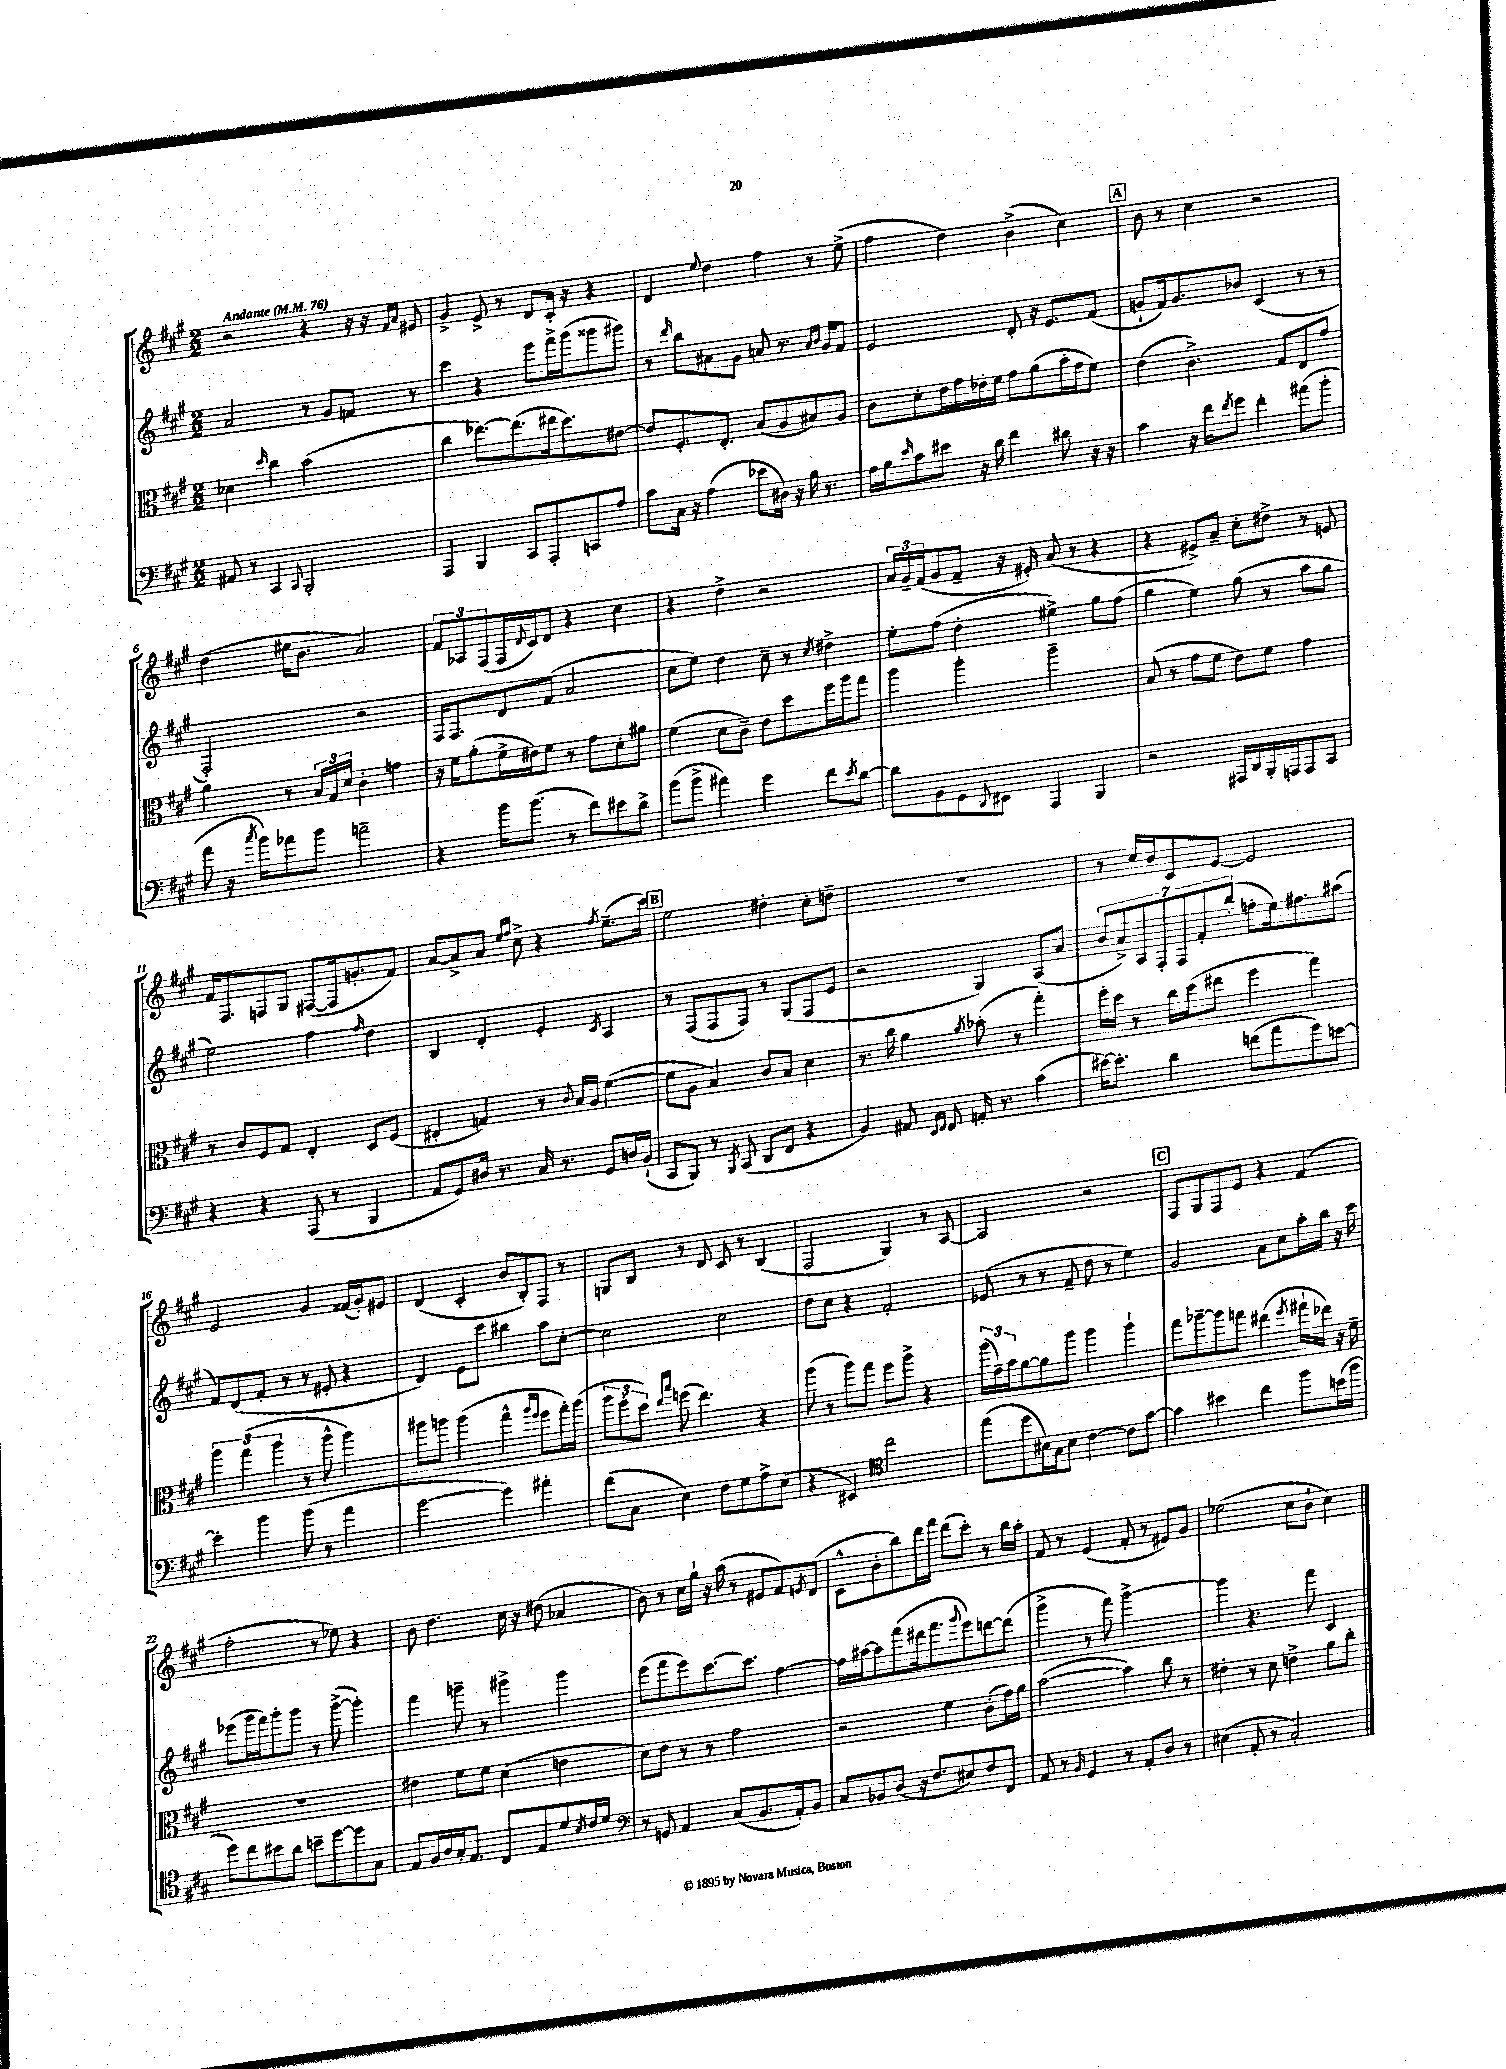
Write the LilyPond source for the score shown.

<<
\new StaffGroup <<
\new Staff = "s0" {
    \clef treble \key a \major \numericTimeSignature \time 2/2 \tempo "Andante" 4 = 76
    r2 r4 r16 r16 \grace { fis'16 a'16 } eis'8 |
    gis'4-> e'8-> r8 d'8 cis'16-. r16 r4 |
    d'4 \appoggiatura { e''8 } d''4 fis''4 r8 e''8->( |
    fis''4 d''4) b'4->( cis''4) |
    \mark \markup { \box "A" } b'8 r8 cis''4 r2 |
    d''4( eis''16 b'8. a'2) |
    \tuplet 3/2 { fis'8 aes8 fis8( } fis16 \appoggiatura { d'8 } cis'16) d'8 r4 cis''4 |
    r4 d''4-> r2 |
    \tuplet 3/2 { a'16 gis'16-- fis'16( } gis'8 fis'8-- r16 eis'16-.) a'8( r8 r4 |
    r4 eis'8->) a'8-- cis''8-. dis''8-> r8 e'8 |
    fis'16 fis8. f8 gis8 fis8~( fis16 g'8.-. fis'8) |
    a'8~ a'8-> a'8 \grace { e''16 fis''16 } cis''8-> r4 \acciaccatura { fis''8 } e''8.--( cis'''16) |
    \mark \markup { \box "B" } e''2 dis''4-. cis''8-. d''8-- |
    R1 |
    r8 cis''16 b'16 cis'8 e'8~ e'2 |
    e'2 gis'4 fisis'16( gis'16-.) eis'8 |
    d'4( cis'4-. b'8 b8-.) fis8 r8 |
    g8 b8 r8 d'8 cis'8 r8 b4( |
    fis2 gis4) r8 a8~ |
    a2 r2 |
    \mark \markup { \box "C" } fis8 gis8 fis8 e'8 r4 fis'4( |
    fis''2-. r8 ees''8) r4 |
    b'8 d''4. cis''16 r16 dis''8( aes'4 |
    b'8) r8 cis''16 gis''16-! r16 a''16( r8 eis'8 fis'8) \acciaccatura { e'8 } d'8( |
    cis'8-^ b'8-. b''8) d'''16 fis'''16 d'''8( cis'''8-.) r8 b''16 a''16-. |
    fis'8 r8 e'4( fis'8-. r8 eis'8) gis'8 |
    ees''2( cis''8 b'8-! cis''4) \bar "|." |
}
\new Staff = "s1" {
    \clef treble \key a \major \numericTimeSignature \time 2/2
    a'2 r8 gis'8 f'8 r8 |
    cis'''4 r4 e'''8 fis'''16-> gis'''16( gisis'''8 gis'''8) |
    r8 \grace { d'''16 } b''8 ais'8 gis'8 a'8 r8. \grace { a'16 b'16 } gis'16 fis'8 |
    e'2 d'8-. r16 e'8. fis'8( |
    \mark \markup { \box "A" } g'8-! fis'16) g'8. bes'8 cis'4( r8 r8 |
    fis2-.) r2 |
    fis16 fis8. d'8 fis'8( a'2 |
    cis''8 e''8) d''4 cis''8-- r8 \acciaccatura { cis''8 } dis''4-> |
    e''8-. fis''8( d''4-. eis''4->) gis''8 fis''8( |
    gis''4 e''4) gis''8( r8 a''8 gis''8 |
    e''2) fis''4 \grace { fis''16 } d''4 |
    b4 d'4-. e'4-. \acciaccatura { cis'8 } a4 |
    \mark \markup { \box "B" } r8 fis8( fis8 fis8) r8 gis8( fis8 e'8 |
    r2 gis4) a8( a'8 |
    \tuplet 7/4 { b'8 a'8->) a8 fis8-. fis8 fis'8-. b''8-.( } f''8-. e''16) fis''8. ais''8( |
    fis'8) d'8( fis'8-. r8 r8 eis'8-. r4 |
    d'4) e'8 cis'''8 bis''4 a''8 cis''8~-. |
    cis''2 cis''2 |
    d''8 cis''8 r4 fis'2-. |
    ees'8( r8 r8 fis'8-- d''8 r8 e''4) |
    \mark \markup { \box "C" } gis'2 a'8 cis''8 a''16-. b''16 r16 cis'''16 |
    ees'''8( gis'''16 fis'''16) gis'''8-. gis'''8 r8 gis'''8~->( gis'''4-.) |
    fis'''4 g'''8-- r8 gis'''4-> gis'''4 |
    e'''8( fis'''8 e'''8) cis'''8.~ cis'''8. fis''4~ |
    fis''16 ais''16~ ais''8 fis'''8( dis'''16 fis'''8. \appoggiatura { gis'''8 } e'''8) d'''8~ d'''8( |
    gis'''4-> r8 fis'''8) gis'''2~-> |
    gis'''4 r4. fis'''8 cis'4 \bar "|." |
}
\new Staff = "s2" {
    \clef alto \key a \major \numericTimeSignature \time 2/2
    des'4 \grace { d''16 } cis''4 b'2( |
    cis''4 ees''8.~) ees''8.( eis''16 d''8.) eis'8~ |
    eis'8 fis8.-. e8.-. b8( a8 bis8) a8 |
    cis'8 d'8-. e'16 gis'16 ees'16-. fis'16 gis'8 a'8( b'16-. gis'16 fis'8) |
    \mark \markup { \box "A" } e'4( cis'4.->) gis8 e8 gis'8 |
    a'4 r8 \tuplet 3/2 { b16 gis16 d'16 } cis'4-. g'4 |
    r16 fis'16 a'8-.( fis'16-> eis'16) fis'8 r8 gis'8 d'8-. ais'8 |
    fis'4( d'8 cis'8--) e'8 d''8 fis''16 a''16 gis''8 |
    a''4 a''4-. a''2-- |
    b8( r8 gis'8 fis'8 e'8) fis'8 gis'4 |
    r8 cis'8 fis8 gis8 e4-. d8 fis8( |
    eis4-. g4) r8 \appoggiatura { cis'8 } b16 a16 fis'4~( |
    \mark \markup { \box "B" } fis'8 a8 b4) cis'8 b8 d'4 |
    r8. cis''16 a'4 \acciaccatura { a'8 } bes'8-.( r8 gis''4-.) |
    fis''16-. d''16 r8 cis''16 d''16( eis''8 fis''4 gis''4) |
    \tuplet 3/2 { a''4 gis''4( a''4 } r8 a''8-^ a''4) |
    ais''8 a''8 a''4( gis''4-^ \grace { a''16 fis''16 } fis''8 gis''16-.) a''16( |
    \tuplet 3/2 { a''8 fis''8-. d''8) } \grace { e''16 b''16 } f''8( e''4.) r4 |
    a''8( r8 a''8) gis''8 fis''8 a''8-> r4 |
    \tuplet 3/2 { a''16( gis'16--) b'16 } a'8~ a'8 a''8 a''4 a''4-! |
    \mark \markup { \box "C" } gis''8 aes''8~-- aes''8 g''8 eis''4( \acciaccatura { fis''8 } gis''16-! ees''16) r16 fis'16-- |
    R1 |
    eis'4 fis'8 fis'8 d'4( e'4 |
    d'8) e'8 r8 r8 gis'2 |
    r2 fis'4 cis'8-.( gis'16) a'16 |
    b'2~( b'4) cis''8 r8 |
    eis'4-. r8 d'8 e'4-> a'8 cis''8-. \bar "|." |
}
\new Staff = "s3" {
    \clef bass \key a \major \numericTimeSignature \time 2/2
    ais,8 r8 cis,4 \appoggiatura { cis,8 } b,,2-. |
    a,,4 b,,4 cis,8 a,,8-. c,8 a8 |
    cis'8 cis16 r16 a4( ees'8 dis16) r16 b16 r8. |
    a16 b16 \grace { e'16 } cis'8 eis'8 r16 d'16 fis'4 dis'8 r16 r16 |
    \mark \markup { \box "A" } cis'4 r16 fis'16 \acciaccatura { fis'8 } gis'8 fis'4-. ais'8( b'8-. |
    a'8 r16 \acciaccatura { cis''8 } b'16) aes'8 b'8 a'2-- |
    r4 b'16 b'8.( r8 fis'8) eis'8 d'8-> |
    b'8( b'8-> ais'4) gis'4 fis'8 \acciaccatura { e'8 } d'8~ |
    d'8 b,8 gis,8 \appoggiatura { d,8 } eis,8 a,,4 b,,4 |
    r2 ais,,16 d,16 b,,16-. a,,16 a,,8 cis,8 |
    r4 r4 a,,8( r8 b,,4 |
    a,8 gis,8) dis16 r8. cis16 r8. gis,8 d16 b,16-!( |
    \mark \markup { \box "B" } cis,8 b,,8) r8 \acciaccatura { b,,8 } cis,8( d,8 fis,8 r4 |
    b,4) ais,8 \grace { e,16 fis,16 } fis,8 a,16-. r8. cis'4( |
    eis'16~) eis'8.-. d'4 f'8( a'8 gis'8) e'8~ |
    e'4-. b'4 b'8( r8 a'4 |
    gis'2~ gis'4) ais'4-. |
    fis'8( cis8 e4) fis8 gis8 a8-> e8( |
    r4 eis,4) \clef tenor cis''2 |
    e''8( d''8 bis16) gis16 bis8 cis'4~ cis'8 gis'8~ |
    \mark \markup { \box "C" } gis'4 bis'4 cis''4 fis''8 b'16( fis''16 |
    d''8) cis''8 bis'8 a'8 b'8-- d''8~ d''8 gis8 |
    e8 fis16 a16 gis16-. e8. cis8 e8 d'8 \acciaccatura { b8 } cis'16 d'16 |
    \clef bass r8 g,8 a,4 cis8( b,8. a,16-.) b,8 |
    cis8 bes,8 d8( r16 fis8. eis8) fis8 fis,8 |
    a,8 r8 \grace { b,16 } gis,4 r8 a,8-. d8 r8 |
    eis4( a,8-. r8 cis2-.) \bar "|." |
}
>>
>>
